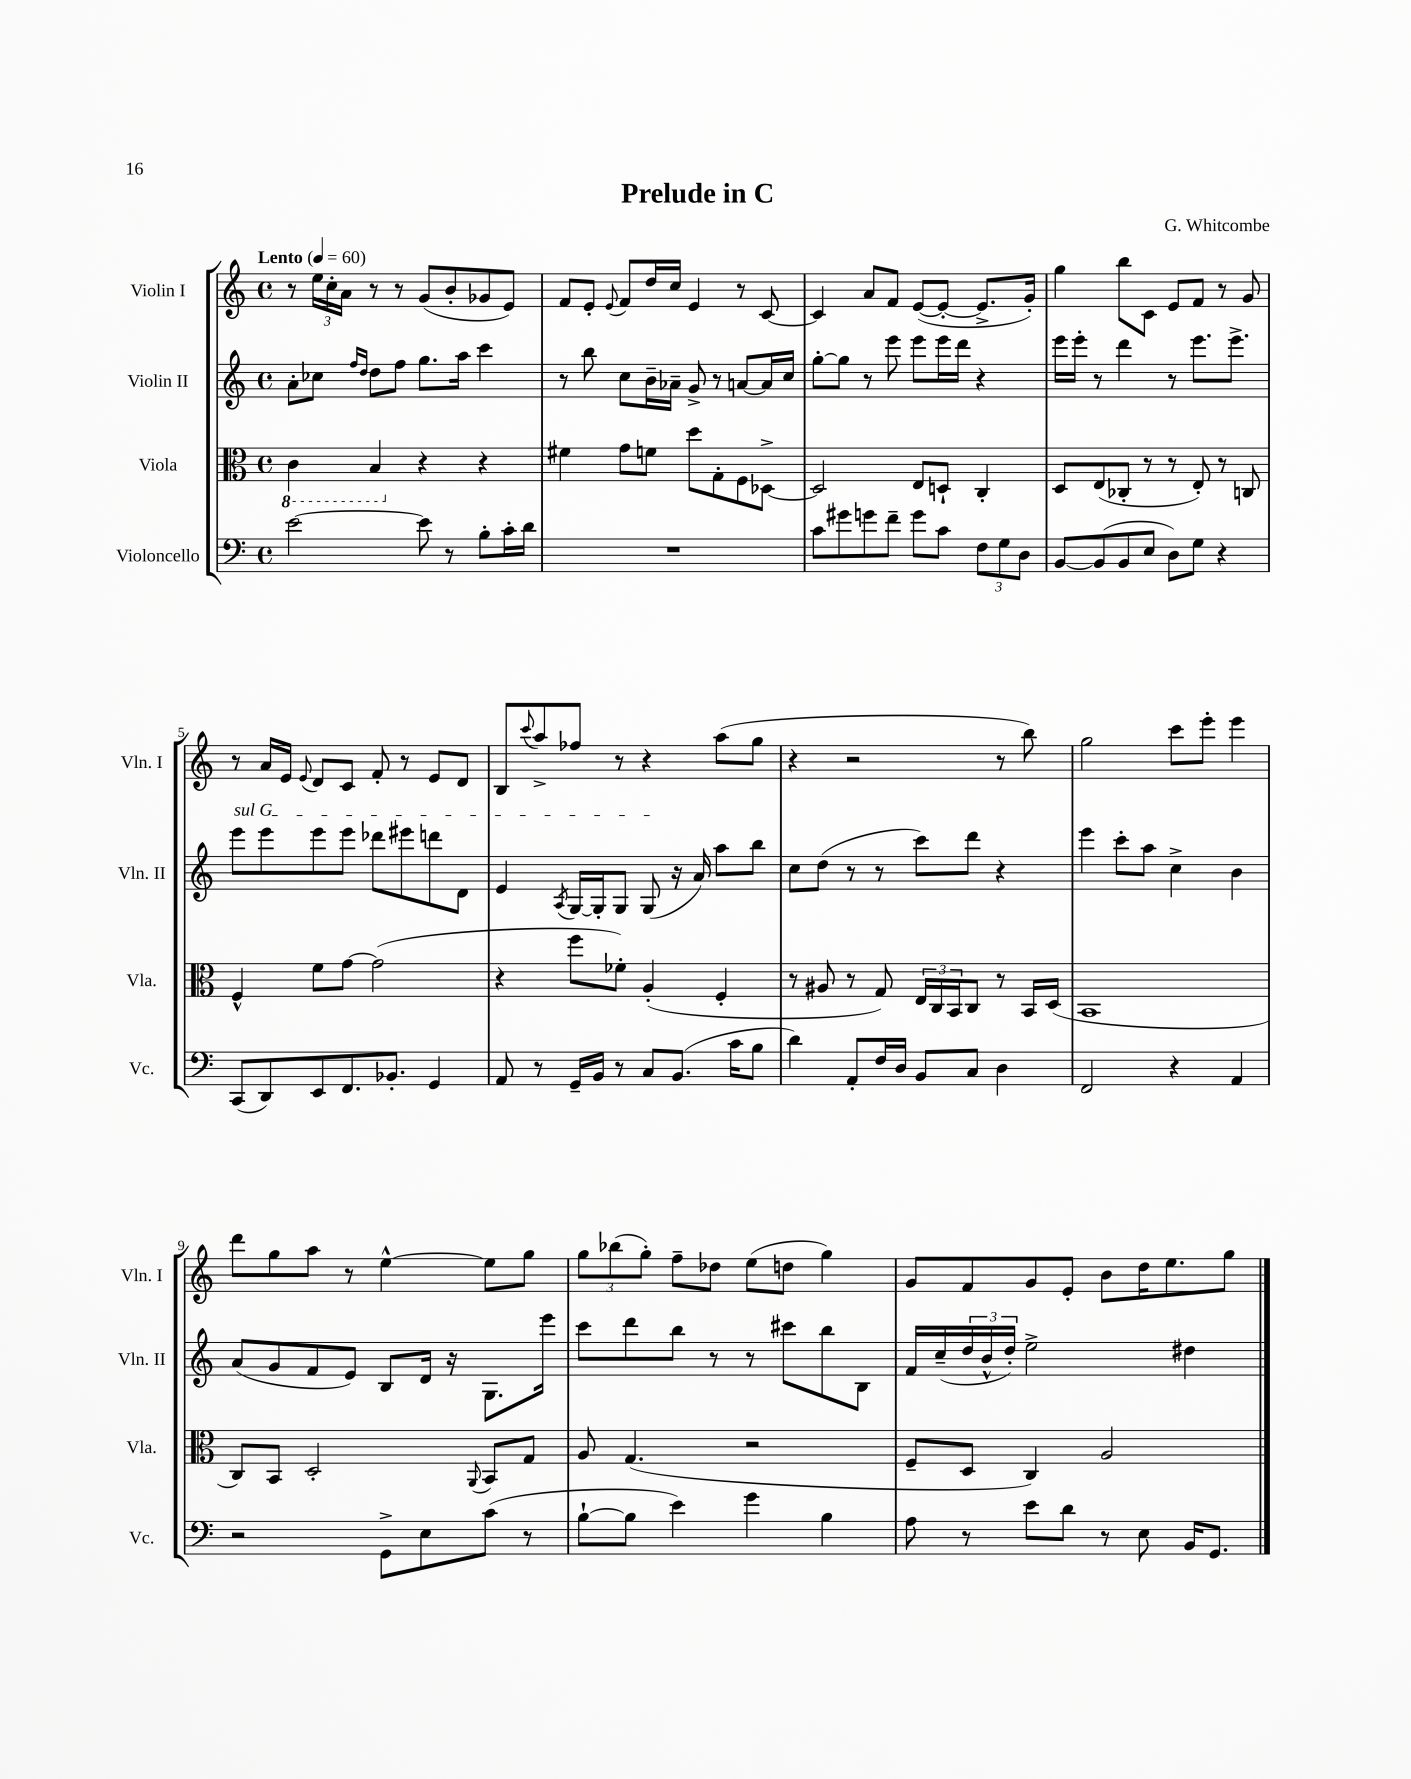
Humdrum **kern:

**kern	**kern	**kern	**kern
*staff4	*staff3	*staff2	*staff1
*clefF4	*clefC3	*clefG2	*clefG2
*k[]	*k[]	*k[]	*k[]
*M4/4	*M4/4	*M4/4	*M4/4
*met(c)	*met(c)	*met(c)	*met(c)
*MM60	*MM60	*MM60	*MM60
[2e	4C	8a'	8r
.	.	8cc-	24ee
.	.	.	24cc'
.	.	.	24a
.	.	16qqff	.
.	.	16qqdd	.
.	4BB	8dd	8r
.	.	8ff	8r
8e]	4r	8.gg	(8g
8r	.	.	8b'
.	.	16aa	.
8B'	4r	4ccc	8g-
16c'	.	.	8e)
16d	.	.	.
=	=	=	=
1r	4f#	8r	8f
.	.	8bb	8e'
.	.	.	8qqe
.	8g	8cc	8f
.	8f	16b~	16dd
.	.	16a-~	16cc
.	8dd	8g^	4e
.	8G'	8r	.
.	8F	[8a	8r
.	[8D-^	16a]	[8c
.	.	16cc	.
=	=	=	=
8c	2D-]	[8gg'	4c]
8g#	.	8gg]	.
8g	.	8r	8a
8f~	.	8eee	8f
8g	8E	8eee	([8e
8c	8D`	16eee	8e'_
.	.	16ddd	.
12F	4C'	4r	8.e^]
12G	.	.	.
12D	.	.	.
.	.	.	16g')
=	=	=	=
[8BB	8D	16eee	4gg
.	.	16eee'	.
(8BB]	(8E	8r	.
8BB	8C-'	4ddd	8bb
8E	8r	.	8c
8D)	8r	8r	8e
8G	8E')	8.eee	8f
4r	8r	.	8r
.	.	8.eee^	.
.	8C	.	8g
=	=	=	=
(8CC	4F^^	8eee	8r
8DD)	.	8eee	16a
.	.	.	16e
.	.	.	8qqe
8EE	8f	8eee	8d
8.FF	[8g	8eee	8c
.	(2g]	8ddd-	8f'
8.BB-'	.	.	.
.	.	8eee#	8r
4GG	.	8ddd	8e
.	.	8d	8d
=	=	=	=
8AA	4r	4e	8B
.	.	.	8qqccc
8r	.	.	8aa^
.	.	8qA	.
16GG~	8ff	[16G	8ff-
16BB	.	16G']	.
8r	8f-')	8G	8r
8C	(4A'	(8G	4r
(8.BB	.	16r	.
.	.	16a)	.
.	4F'	8aa	(8aa
16c	.	.	.
8B	.	8bb	8gg
=	=	=	=
4d)	8r	8cc	4r
.	8A#	(8dd	.
8AA'	8r	8r	2r
16F	8G)	8r	.
16D	.	.	.
8BB	24E	8ccc)	.
.	24C	.	.
.	24BB	.	.
8C	8C	8ddd	.
4D	8r	4r	8r
.	16BB	.	8bb)
.	(16D	.	.
=	=	=	=
2FF	1BB	4eee	2gg
.	.	8ccc'	.
.	.	8aa	.
4r	.	4cc^	8ccc
.	.	.	8eee'
4AA	.	4b	4eee
=	=	=	=
2r	8C)	(8a	8ddd
.	8BB	8g	8gg
.	2D'	8f	8aa
.	.	8e)	8r
8GG^	.	8B	[4ee^^
8E	.	16d	.
.	.	16r	.
.	8qqAA	.	.
(8c	8BB	8.G	8ee]
8r	8G	.	8gg
.	.	16eee	.
=	=	=	=
[8B`	8A	8ccc	12gg
.	.	.	(12bb-
8B]	(4.G	8ddd	.
.	.	.	12gg')
4e)	.	8bb	8ff~
.	.	8r	8dd-
4g	2r	8r	(8ee
.	.	8ccc#	8dd
4B	.	8bb	4gg)
.	.	8B	.
=	=	=	=
8A	8F~	16f	8g
.	.	(16cc~	.
8r	8D	24dd	8f
.	.	24b^^	.
.	.	24dd')	.
8e	4C)	2ee^	8g
8d	.	.	8e'
8r	2A	.	8b
8E	.	.	16dd
.	.	.	8.ee
16BB	.	4dd#	.
8.GG	.	.	.
.	.	.	8gg
==	==	==	==
*-	*-	*-	*-
